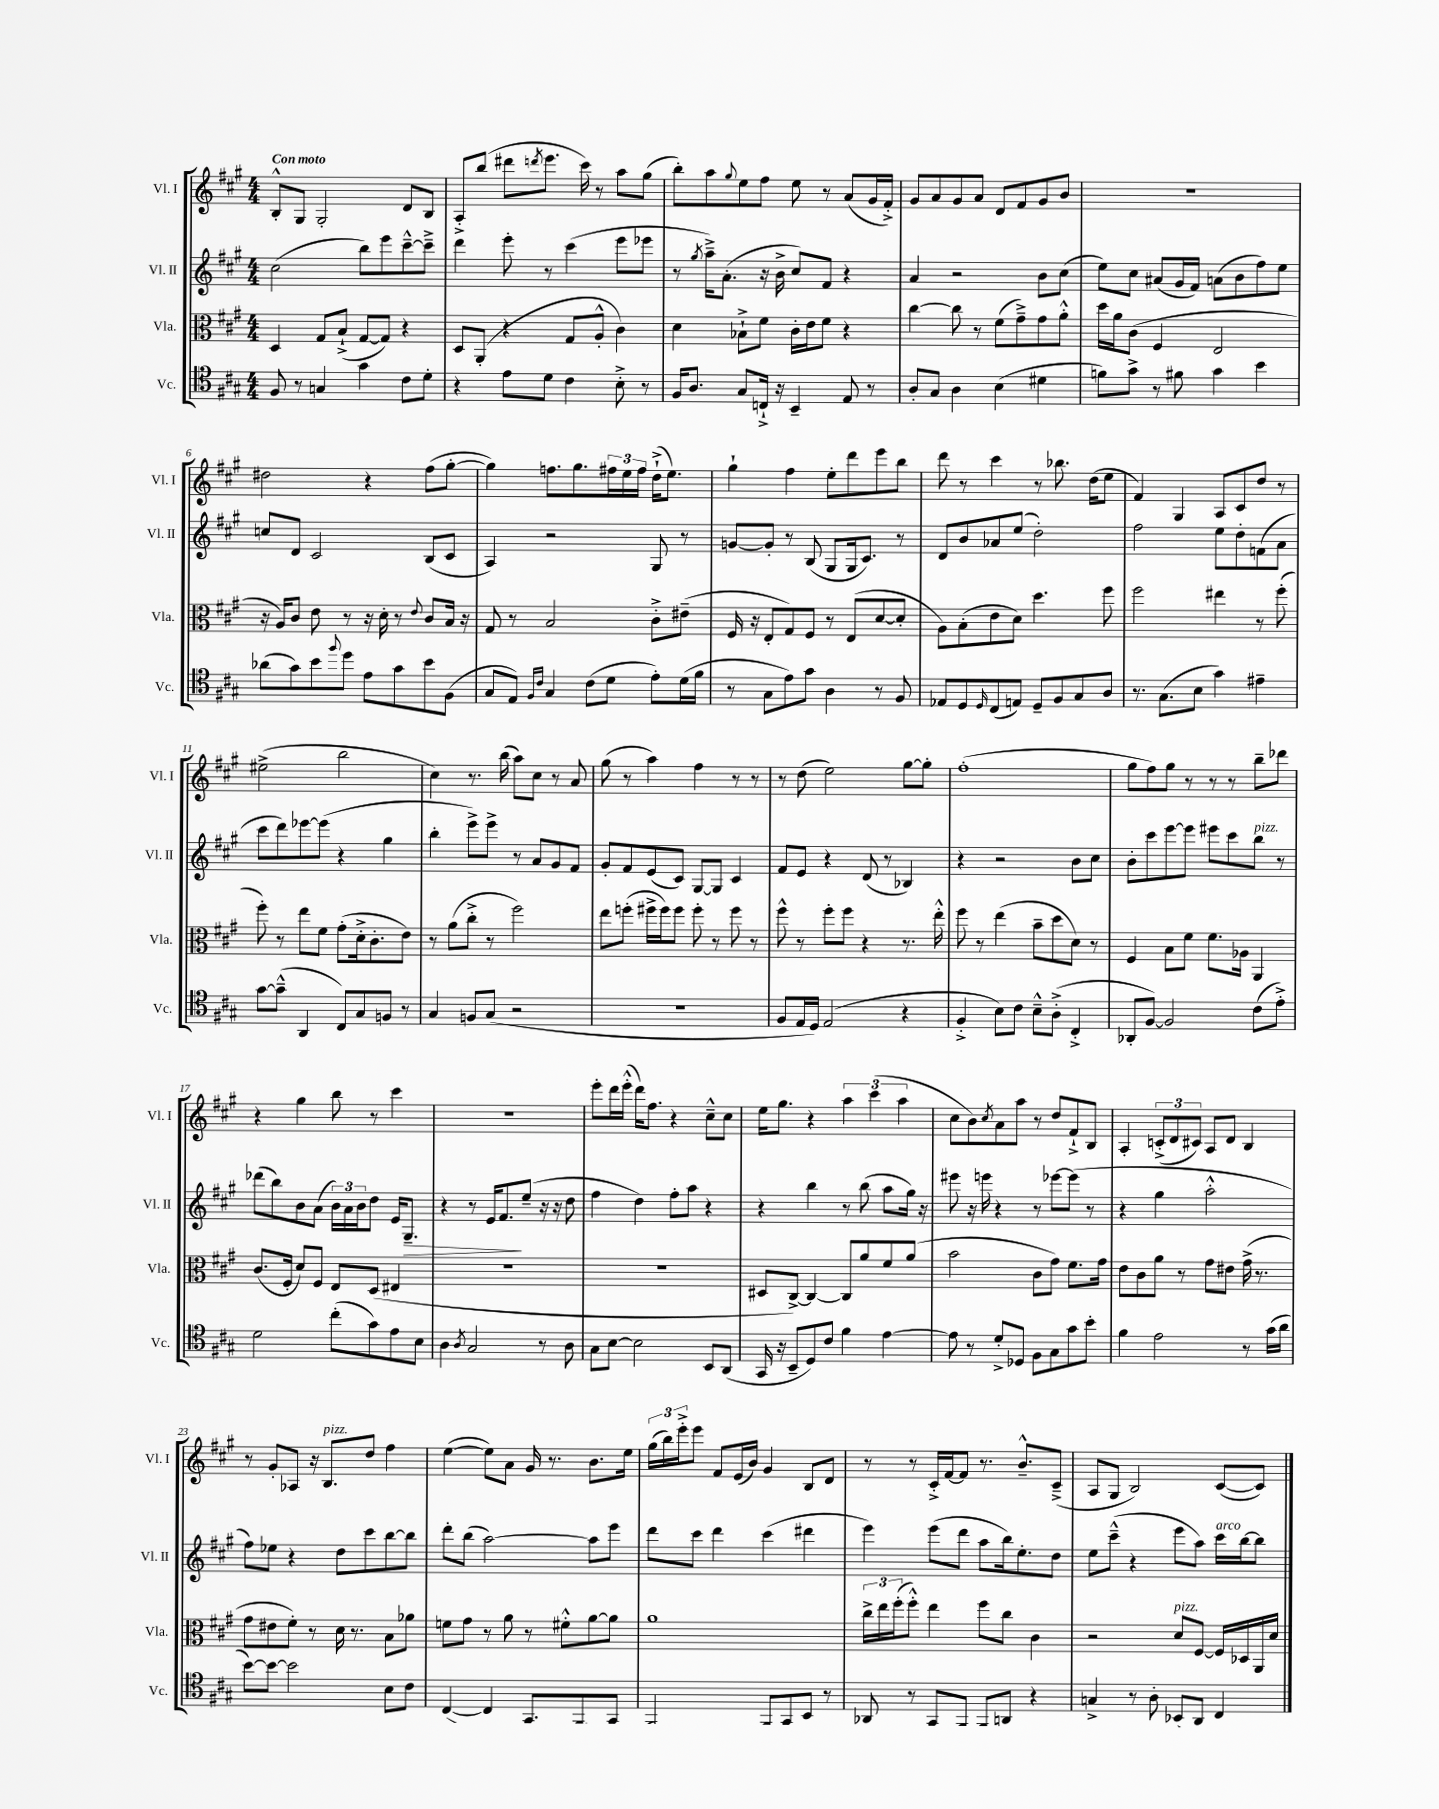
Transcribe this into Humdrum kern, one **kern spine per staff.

**kern	**kern	**kern	**dynam	**kern
*part4	*part3	*part2	*part2	*part1
*staff4	*staff3	*staff2	*staff2	*staff1
*I"Vc.	*I"Vla.	*I"Vl. II	*	*I"Vl. I
*I'Vc.	*I'Vla.	*I'Vl. II	*	*I'Vl. I
*clefC4	*clefC3	*clefG2	*	*clefG2
*k[f#c#g#]	*k[f#c#g#]	*k[f#c#g#]	*	*k[f#c#g#]
*M4/4	*M4/4	*M4/4	*	*M4/4
=1	=1	=1	=1	=1
!	!	!	!	!LO:TX:a:B:t=Con moto
8F#/	4D/	(2cc#\	.	8B'^^/L
8r	.	.	.	8G#/J
4Gn/	8G#/L	.	.	2G#'/
.	(8B`^/J	.	.	.
4g#\	[8G#/L	8bb\L)	.	.
.	8G#/J])	8eee\	.	.
8c#\L	4r	[8ccc#~^^\	.	8d/L
8d'\J	.	8ccc#~^\J]	.	8B/J
=2	=2	=2	=2	=2
4r	8D/L	4ddd\	.	8A'^/L
.	(8AA'/J	.	.	(8bb/J
8e\L	4r	8eee'\	.	8ddd#X\L
.	.	.	.	8qdddn/
8d\J	.	8r	.	8.eee\J
4c#\	8G#/L	(4ccc#\	.	.
.	.	.	.	16ccc#\)
.	8A'^^/J	.	.	8r
8B'^\	4c#\)	8eee\L	.	8aa\L
8r	.	8eee-X\J	.	(8gg#\J
=3	=3	=3	=3	=3
16F#/KL	4d\	8r	.	8bb'\L)
8.A/J	.	.	.	.
.	.	8qgg#/	.	.
.	.	16aa~^\KL)	.	8aa\
.	.	(8.a'\J	.	.
.	.	.	.	8qqgg#/
8G#/L	8B-X`^\L	.	.	8ee\
16Cn`^/Jk	8f#\J	16r	.	8ff#\J
16r	.	16b^\	.	.
4BB~/	16c#'\LL	8cc#/L)	.	8ee\
.	16e\J	.	.	.
.	8f#\J	8f#/J	.	8r
8E/	4r	4r	.	(8a/L
8r	.	.	.	16g#/L
.	.	.	.	16f#'^/JJ)
=4	=4	=4	=4	=4
8A'/L	[4cc#\	4a/	.	8g#/L
8G#/J	.	.	.	8a/
4A\	8cc#\]	2r	.	8g#/
.	8r	.	.	8a/J
(4B\	(8f#\L	.	.	8d/L
.	8g#~^\)	.	.	8f#/
4d#X\	8g#\	8b\L	.	8g#/
.	8a'^^\J	(8cc#\J	.	8b/J
=5	=5	=5	=5	=5
8fn\L)	16dd\LL	8ee\L)	.	1r
.	16a\J	.	.	.
8g#^\J	(8c#\J	8cc#\J	.	.
8r	4F#/	(8a#X/L	.	.
8f#X\	.	16g#/L	.	.
.	.	16f#/JJ)	.	.
4g#\	2E/	(8an\L	.	.
.	.	8b\	.	.
4b\	.	8ff#\)	.	.
.	.	8ee\J	.	.
!!LO:LB:g=z
=6	=6	=6	=6	=6
(8a-X\L	16r	8ccn/L	.	2dd#X\
.	16A/KL)	.	.	.
8g#\)	8c#/J	8d/J	.	.
8b\	8e\	2c#/	.	.
8qqff#/	.	.	.	.
8dd\J	8r	.	.	.
8e\L	16r	.	.	4r
.	16d'\	.	.	.
8g#\	8r	.	.	.
.	8qqe/	.	.	.
8b\	8c#/L	(8B/L	.	(8ff#\L
(8F#\J	16B/Jk	8c#/J	.	[8gg#'\J
.	16r	.	.	.
=7	=7	=7	=7	=7
8G#/L	8G#/	4A/)	.	4gg#\])
8E/J)	8r	.	.	.
16qqF#/LL	.	.	.	.
16qqc#/JJ	.	.	.	.
4G#/	2B/	2r	.	8.ffn\L
.	.	.	.	8.gg#\
(8c#\L	.	.	.	.
8d\J	.	.	.	24ff#X\L
.	.	.	.	24ee\
.	.	.	.	24ff#\JJ
8e'\L)	8c#'^\L	8G#/	.	(16dd`^\KL
.	.	.	.	8.ee\J)
(16d\L	(8e#X~\J	8r	.	.
16f#\JJ	.	.	.	.
=8	=8	=8	=8	=8
8r	16F#/	[8gn/L	.	4gg#`\
.	16r	.	.	.
8G#\L	8E'/L	8g'/J]	.	.
8e\)	8G#/)	8r	.	4ff#\
8g#\J	8F#/J	(8B/	.	.
4A\	8r	8G#/L	.	8ee'\L
.	(8E/L	16G#/k	.	8ddd\
.	.	8.c#/J)	.	.
8r	[8d/	.	.	8eee\
8F#/	8d'/J]	8r	.	8bb\J
=9	=9	=9	=9	=9
8E-X/L	8A\L)	8d/L	.	8ddd\
8D/	(8B'\	8b/	.	8r
16qqD/	.	.	.	.
(8C#/	8e\	8a-X/	.	4ccc#\
8En/J)	8d\J)	(8ee/J	.	.
8D~/L	4.dd\	2dd'\)	.	8r
8F#/	.	.	.	8.bb-X\
8G#/	.	.	.	.
.	.	.	.	(16dd\KL
8A/J	8ff#\	.	.	8ee\J
=10	=10	=10	=10	=10
8.r	2ff#\	2ff#\	.	4f#/)
(8.G#\L	.	.	.	.
.	.	.	.	4G#/
8B\J	.	.	.	.
4g#\)	4ee#X\	8ee\L	.	8A/L
.	.	8dd'\	.	8c#/
4e#X~\	8r	(8fn\	.	8dd/J
.	(8ff#'\	8a\J	.	8r
!!LO:LB:g=z
=11	=11	=11	=11	=11
[8g#\L	8ff#'\)	8ccc#\L	.	(2ee#X^\
(8g#~^^\J]	8r	8ddd\)	.	.
4AA/	8ee\L	[8eee-X\	.	.
.	8f#\J	(8eee-\J]	.	.
8C#/L)	(8g#'\L	4r	.	2bb\
8G#/	16d'^\k	.	.	.
.	8.c#'\	.	.	.
8Fn/J	.	4gg#\	.	.
8r	8e\J)	.	.	.
=12	=12	=12	=12	=12
4G#/	8r	4bb'\	.	4cc#\)
.	(8a\L	.	.	.
8Fn/L	8cc#'^\J	8eee^\L)	.	8.r
(8G#/J	8r	8eee^\J	.	.
.	.	.	.	(16bb\
2r	2ff#\)	8r	.	8aa\L)
.	.	8a/L	.	8cc#\J
.	.	8g#/	.	8r
.	.	8f#/J	.	8a/
=13	=13	=13	=13	=13
1r	8ee\L	8g#'/L	.	(8gg#\
.	(8ffn'\J	8f#/	.	8r
.	16ff#X^\LL	(8e/	.	4aa\)
.	16ff#\J)	.	.	.
.	8ff#\J	8c#/J)	.	.
.	8ff#'\	[8G#/L	.	4ff#\
.	8r	8G#/J]	.	.
.	8ff#\	4c#/	.	8r
.	8r	.	.	8r
=14	=14	=14	=14	=14
8F#/L	8ff#^^\	8f#/L	.	8r
16E/L	8r	8e/J	.	(8dd\
16D/JJ)	.	.	.	.
(2E/	8ff#'\L	4r	.	2ee\)
.	8ff#\J	.	.	.
.	4r	(8d/	.	.
.	.	8r	.	.
4r	8.r	4B-X/)	.	[8gg#\L
.	.	.	.	8gg#'\J]
.	16ee'^^\	.	.	.
=15	=15	=15	=15	=15
4F#'^/	8ff#\	4r	.	(1ff#'
.	8r	.	.	.
8B\L)	(4ee\	2r	.	.
8c#\J	.	.	.	.
8B~^^\L	8b~\L	.	.	.
(8A'^\J	8dd\	.	.	.
4C#'^/	8d\J)	8b\L	.	.
.	8r	8cc#\J	.	.
=16	=16	=16	=16	=16
8AA-X'/L	4F#/	8b'\L	.	8gg#\L
[8F#/J)	.	8ccc#\	.	8ff#\)
2F#/]	8B\L	[8eee\	.	8gg#\J
.	8f#\J	8eee\J]	.	8r
.	8.f#\L	8eee#X\L	.	8r
.	.	8ccc#\	.	8r
.	16A-X\Jk	.	.	.
!	!	!LO:TX:a:i:t=pizz.	!	!
(8c#\L	4AA/	8bb\J	.	8bb~\L
8e'^\J)	.	8r	.	8ddd-X\J
!!LO:LB:g=z
=17	=17	=17	=17	=17
2d\	(8.c#/L	(8ddd-X\L	.	4r
.	.	8bb\)	.	.
.	16F#'/Jk	.	.	.
.	8d/L)	8b\	.	4gg#\
.	8F#/J	(8a\J	.	.
(8cc#'\L	8E/L	24b\LL)	.	8bb\
.	.	24a\	.	.
.	.	24b\J	.	.
8g#\)	(8D/J	8dd\J	.	8r
8e\	4E#X/	16e/KL	.	4ccc#\
!	!	!	!LO:HP:b	!
.	.	8.G#~/J	>	.
8B\J	.	.	.	.
=18	=18	=18	=18	=18
4A\	1r	4r	.	1r
8qA/	.	.	.	.
2G#/	.	8r	.	.
.	.	16e/KL	.	.
.	.	8.f#/	.	.
.	.	(8ee~/J	]	.
8r	.	16r	.	.
.	.	16r	.	.
8A\	.	8dd\	.	.
=19	=19	=19	=19	=19
8G#\L	1r	4ff#\	.	8eee'\L
[8B\J	.	.	.	16ddd\L
.	.	.	.	(16eee'^^\JJ
2B\]	.	4dd\)	.	16ddd\KL)
.	.	.	.	8.ff#\J
.	.	8ff#'\L	.	4r
.	.	8aa\J	.	.
8BB/L	.	4r	.	8cc#~^^\L
(8AA/J	.	.	.	8cc#\J
=20	=20	=20	=20	=20
16GG#/	8D#X/L	4r	.	16ee\KL
16r	.	.	.	8.gg#\J
8BB~/L	[8C#^/J)	.	.	.
8D/)	4C#/_	4bb\	.	4r
8c#/J	.	.	.	.
4f#\	8C#/L]	8r	.	6aa\
.	8a/	(8bb\	.	.
.	.	.	.	(6ccc#\
[4e\	8f#/	8aa\L	.	.
.	.	.	.	6aa\
.	(8a/J	16gg#\Jk)	.	.
.	.	16r	.	.
=21	=21	=21	=21	=21
8e\]	2b\	8eee#X\	.	8cc#\L
8r	.	16r	.	8b\)
.	.	16eeen\	.	.
.	.	.	.	8qcc#/
8d'^/L	.	4r	.	8a\
8D-X/J	.	.	.	8aa\J
8F#\L	8c#\L	8r	.	8r
8G#\	8g#\J)	[8eee-X\L	.	8dd/L
8g#\	8.f#\L	(8eee-\J]	.	8f#`^/
8b'\J	.	8r	.	8B/J
.	16g#\Jk	.	.	.
=22	=22	=22	=22	=22
4f#\	8e\L	4r	.	4A'/
.	8c#\	.	.	.
2e\	8a\J	4gg#\	.	(12cn'^/L
.	.	.	.	12d/
.	8r	.	.	.
.	.	.	.	12c#X/J)
.	8g#\L	2aa'^^\	.	8A/L
.	8e#X\J	.	.	8d/J
8r	(16g#^\	.	.	4B/
.	8.r	.	.	.
(16g#\LL	.	.	.	.
16a\JJ	.	.	.	.
!!LO:LB:g=z
=23	=23	=23	=23	=23
[8b\L)	8g#\L	8ff#\L)	.	8r
8b\J_	8e#X\	8ee-X\J	.	8g#'/L
2b\]	8f#'\J)	4r	.	8A-X/J
.	8r	.	.	16r
!	!	!	!	!LO:TX:a:i:t=pizz.
.	.	.	.	8.B/L
.	16d\	8dd\L	.	.
.	8.r	.	.	.
.	.	8ccc#\	.	8dd/J
8B\L	8B\L	[8bb\	.	4ff#\
8c#\J	8a-X\J	8bb\J]	.	.
=24	=24	=24	=24	=24
([4C#/	8fn\L	8ddd'\L	.	([4ee\
.	8g#\J	(8bb\J	.	.
4C#/]	8r	[2aa\)	.	8ee\L])
.	8a\	.	.	8a\J
8.GG#/L)	8r	.	.	16g#/
.	.	.	.	8.r
.	8f#X'^^\L	.	.	.
(8.FF#/	.	.	.	.
.	[8a\	8aa\L]	.	8.b\L
8GG#`^/J	8a\J]	8eee\J	.	.
.	.	.	.	16ee\Jk
=25	=25	=25	=25	=25
2FF#/)	1a	8ddd\L	.	(24gg#\LL
.	.	.	.	24bb\)
.	.	.	.	24eee'^\J
.	.	8ccc#\J	.	8eee\J
.	.	4ddd\	.	8f#/L
.	.	.	.	(16e/L
.	.	.	.	16b/JJ)
8FF#/L	.	(4ccc#\	.	4g#/
8GG#/	.	.	.	.
8BB/J	.	4ddd#X\	.	8B/L
8r	.	.	.	8d/J
=26	=26	=26	=26	=26
8AA-X/	24cc#^\LL	4eee\)	.	8r
.	24ee\	.	.	.
.	(24ff#'\J	.	.	.
8r	8ff#'^^\J)	.	.	8r
8GG#/L	4ee\	(8eee\L	.	16c#'^/LL
.	.	.	.	[16f#/J
8FF#/J	.	8ddd\J	.	8f#/J]
8FF#/L	8ff#\L	8aa\L	.	8.r
8AAn/J	8cc#\J	16bb\k)	.	.
.	.	8.ee'\	.	8.b~^^/L
4r	4c#\	.	.	.
.	.	8dd\J	.	(8c#~^/J
=27	=27	=27	=27	=27
4Gn^/	2r	8ee\L	.	8A/L
.	.	(8ccc#~^^\J	.	8G#/J
8r	.	4r	.	2B/)
8A'\	.	.	.	.
!	!LO:TX:a:i:t=pizz.	!	!	!
(8BB-X/L	8d/L	8eee\L	.	.
8AA/J)	[8F#/J	8aa\J)	.	.
!	!	!LO:TX:a:i:t=arco	!	!
4C#/	16F#/LL]	16ccc#\LL	.	([8c#/L
.	16D-X/	[16bb\J	.	.
.	16AA/	8bb\J]	.	8c#/J])
.	16d/JJ	.	.	.
==	==	==	==	==
*-	*-	*-	*-	*-
